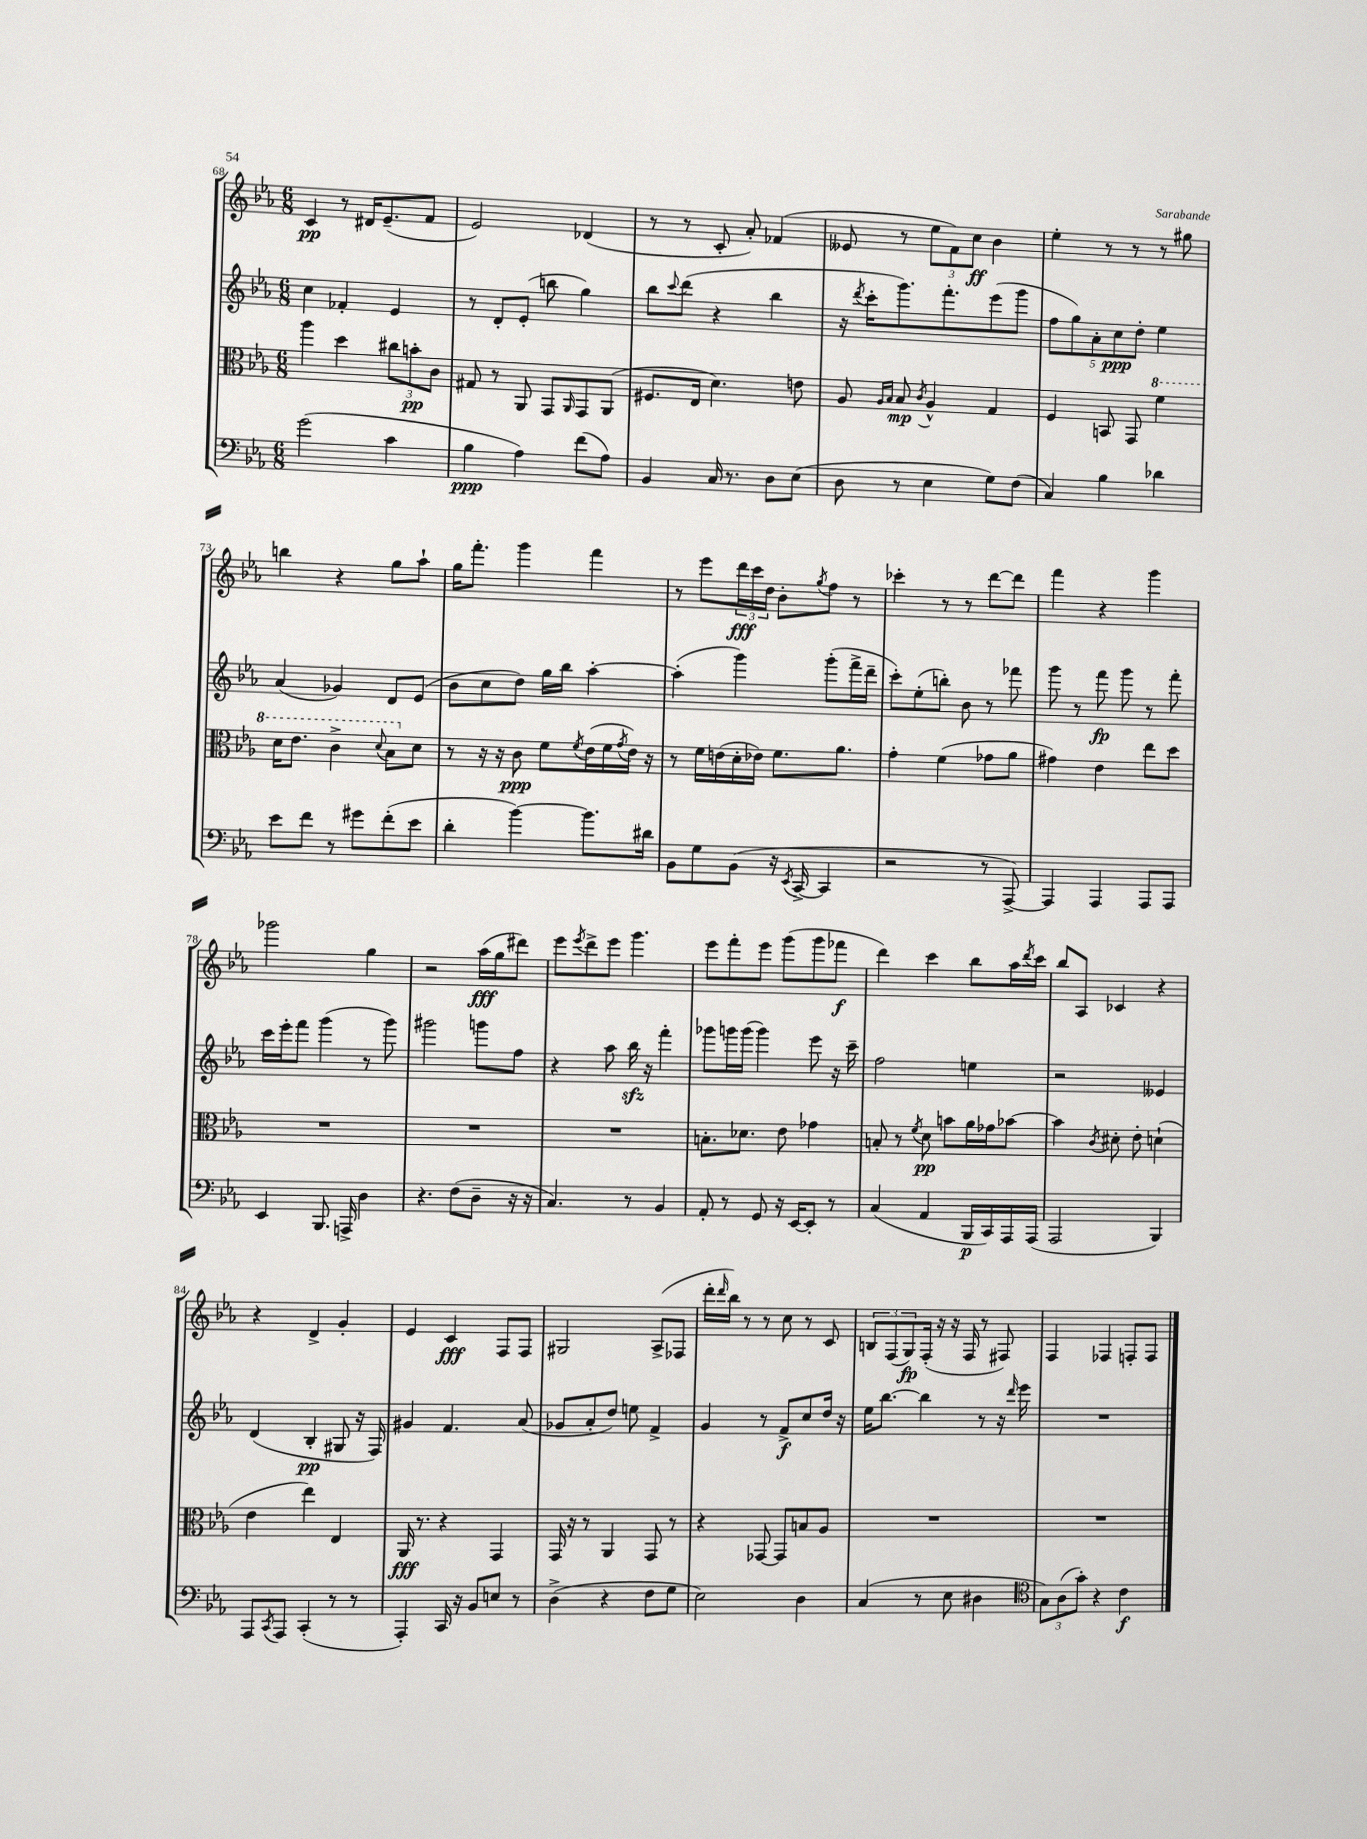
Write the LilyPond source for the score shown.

<<
\new StaffGroup <<
\new Staff = "s0" {
    \clef treble \key ees \major \numericTimeSignature \time 6/8
    c'4\pp r8 dis'16 ees'8.--( f'8 |
    ees'2) des'4( |
    r8 r8 c'8-. aes'8-.) fes'4( |
    eeses'8 r8 \tuplet 3/2 { ees''8 f'8) c''8\ff } bes'4 |
    ees''4-. r8 r8 r8 gis''8 |
    b''4 r4 g''8 aes''8-! |
    g''16 f'''8.-. g'''4 f'''4 |
    r8 ees'''8 \tuplet 3/2 { d'''16\fff c'''16 d''16 } bes'8-. \acciaccatura { g''8 } f''8 r8 |
    ces'''4-. r8 r8 d'''8~ d'''8 |
    f'''4 r4 g'''4 |
    ges'''2 g''4 |
    r2 aes''16\fff( g''16 dis'''8) |
    ees'''8 \acciaccatura { ees'''8 } d'''8-> ees'''8 g'''4. |
    ees'''8 f'''8-. ees'''8 g'''8( g'''8 fes'''8\f |
    d'''4) c'''4 bes''8 aes''16 \acciaccatura { d'''8 } c'''16 |
    bes''8 aes8 ces'4 r4 |
    r4 d'4-> g'4-. |
    ees'4 c'4\fff f8 f8 |
    gis2 aes8->( fes8 |
    d'''16-. \grace { d'''16 } bes''16) r8 r8 c''8 r8 c'8 |
    \tuplet 3/2 { b8 f8( g8\fp) } f16-.( r16 r16 f16 r8 fis8) |
    f4 fes4 f8-. f8 \bar "|." |
}
\new Staff = "s1" {
    \clef treble \key ees \major \numericTimeSignature \time 6/8
    c''4 fes'4-. ees'4 |
    r8 d'8-. ees'8-.( b''8 g''4) |
    bes''8 \appoggiatura { c'''8 } d'''8( r4 bes''4 |
    r16 \acciaccatura { d'''8 } c'''16-. g'''8.) f'''8.-. ees'''8( g'''8 |
    \tuplet 5/4 { f''8 g''8) aes'8-. c''8\ppp d''8-. } ees''4 |
    aes'4( ges'4) d'8 ees'8( |
    bes'8 c''8 d''8) g''16 bes''16 aes''4~-. |
    aes''4-.( g'''4) g'''8-.( f'''16-> d'''16-- |
    c'''8-.) ees''8-.( b''8-.) bes'8 r8 fes'''8 |
    g'''8 r8 f'''8\fp g'''8 r8 f'''8-. |
    c'''16 ees'''16-. f'''8 g'''4( r8 g'''8) |
    gis'''2 g'''8 f''8 |
    r4 aes''8 bes''16\sfz r16 f'''4-. |
    ges'''8 g'''16 g'''16( g'''4) ees'''8 r16 c'''16-- |
    f''2 e''4 |
    r2 eeses'4 |
    d'4( bes4-.\pp gis8 r16 f16) |
    gis'4 f'4. aes'8( |
    ges'8 aes'8-. d''8) e''8 f'4-> |
    g'4 r8 f'8->\f c''8 d''16 r16 |
    ees''16 bes''8.~ bes''4 r8 r16 \grace { d'''16 } ees'''16 |
    R2. \bar "|." |
}
\new Staff = "s2" {
    \clef alto \key ees \major \numericTimeSignature \time 6/8
    aes''4 d''4 \tuplet 3/2 { cis''8 b'8-.\pp c'8 } |
    gis8 r8 aes,8 g,8 \grace { aes,16 } g,8 aes,8( |
    fis8. ees16 d'4.) e'8 |
    aes8 \grace { aes16 bes16 } bes8\mp \acciaccatura { c'8 } aes4-^ g4 |
    f4 b,8 g,8 \ottava #1 f''4 |
    d''16 ees''8. c''4-> \appoggiatura { d''8 } bes'8 \ottava #0 d'8 |
    r8 r16 r16 c'8\ppp f'8 \acciaccatura { f'8 } ees'16( f'16 \acciaccatura { g'8 } ees'16) r16 |
    r8 f'16 e'16( d'16-. ees'16) f'8. aes'8. |
    g'4-. f'4( ges'8 aes'8 |
    gis'4) ees'4 ees''8 d''8 |
    R2. |
    R2. |
    R2. |
    b8.-. des'8. ees'8 ges'4 |
    b8-. r8 \acciaccatura { f'8 } d'8\pp b'8 aes'16 ges'16 bes'8~ |
    bes'4 \acciaccatura { c'8 } dis'8-. ees'8-. d'4-!( |
    ees'4 ees''4) ees4 |
    aes,16\fff r8. r4 g,4 |
    g,16 r16 r8 aes,4 g,8 r8 |
    r4 ges,8~ ges,8 b8 aes8 |
    R2. |
    R2. \bar "|." |
}
\new Staff = "s3" {
    \clef bass \key ees \major \numericTimeSignature \time 6/8
    g'2( c'4 |
    bes4\ppp aes4) f'8( aes8) |
    bes,4 c16 r8. d8 ees8( |
    d8 r8 ees4 g8) f8( |
    c4) bes4 des'4 |
    ees'8 f'8 r8 gis'8 f'8-.( ees'8 |
    d'4-. bes'4~) bes'8. dis'16 |
    bes,8 g8 bes,8( r16 \acciaccatura { ees,8 } c,16~-> c,4 |
    r2 r8 aes,,8~->) |
    aes,,4 aes,,4 aes,,8 aes,,8 |
    ees,4 bes,,8. a,,16-> d4 |
    r4. f8( d8-- r16 r16 |
    c4.) r8 bes,4 |
    aes,8-. r8 g,8 r16 ees,16~ ees,8-. r8 |
    c4( aes,4 bes,,16\p c,16) aes,,16 aes,,16( |
    aes,,2 bes,,4) |
    aes,,8 \acciaccatura { c,8 } aes,,8 c,4-.( r8 r8 |
    aes,,4-.) c,16 r16 bes,8 e8 r8 |
    d4->( r4 f8 g8 |
    ees2) d4 |
    c4( r8 ees8 dis4 |
    \clef tenor \tuplet 3/2 { g8) aes8( g'8-.) } r4 c'4\f \bar "|." |
}
>>
>>
\layout { \context { \Score currentBarNumber = #68 } }
